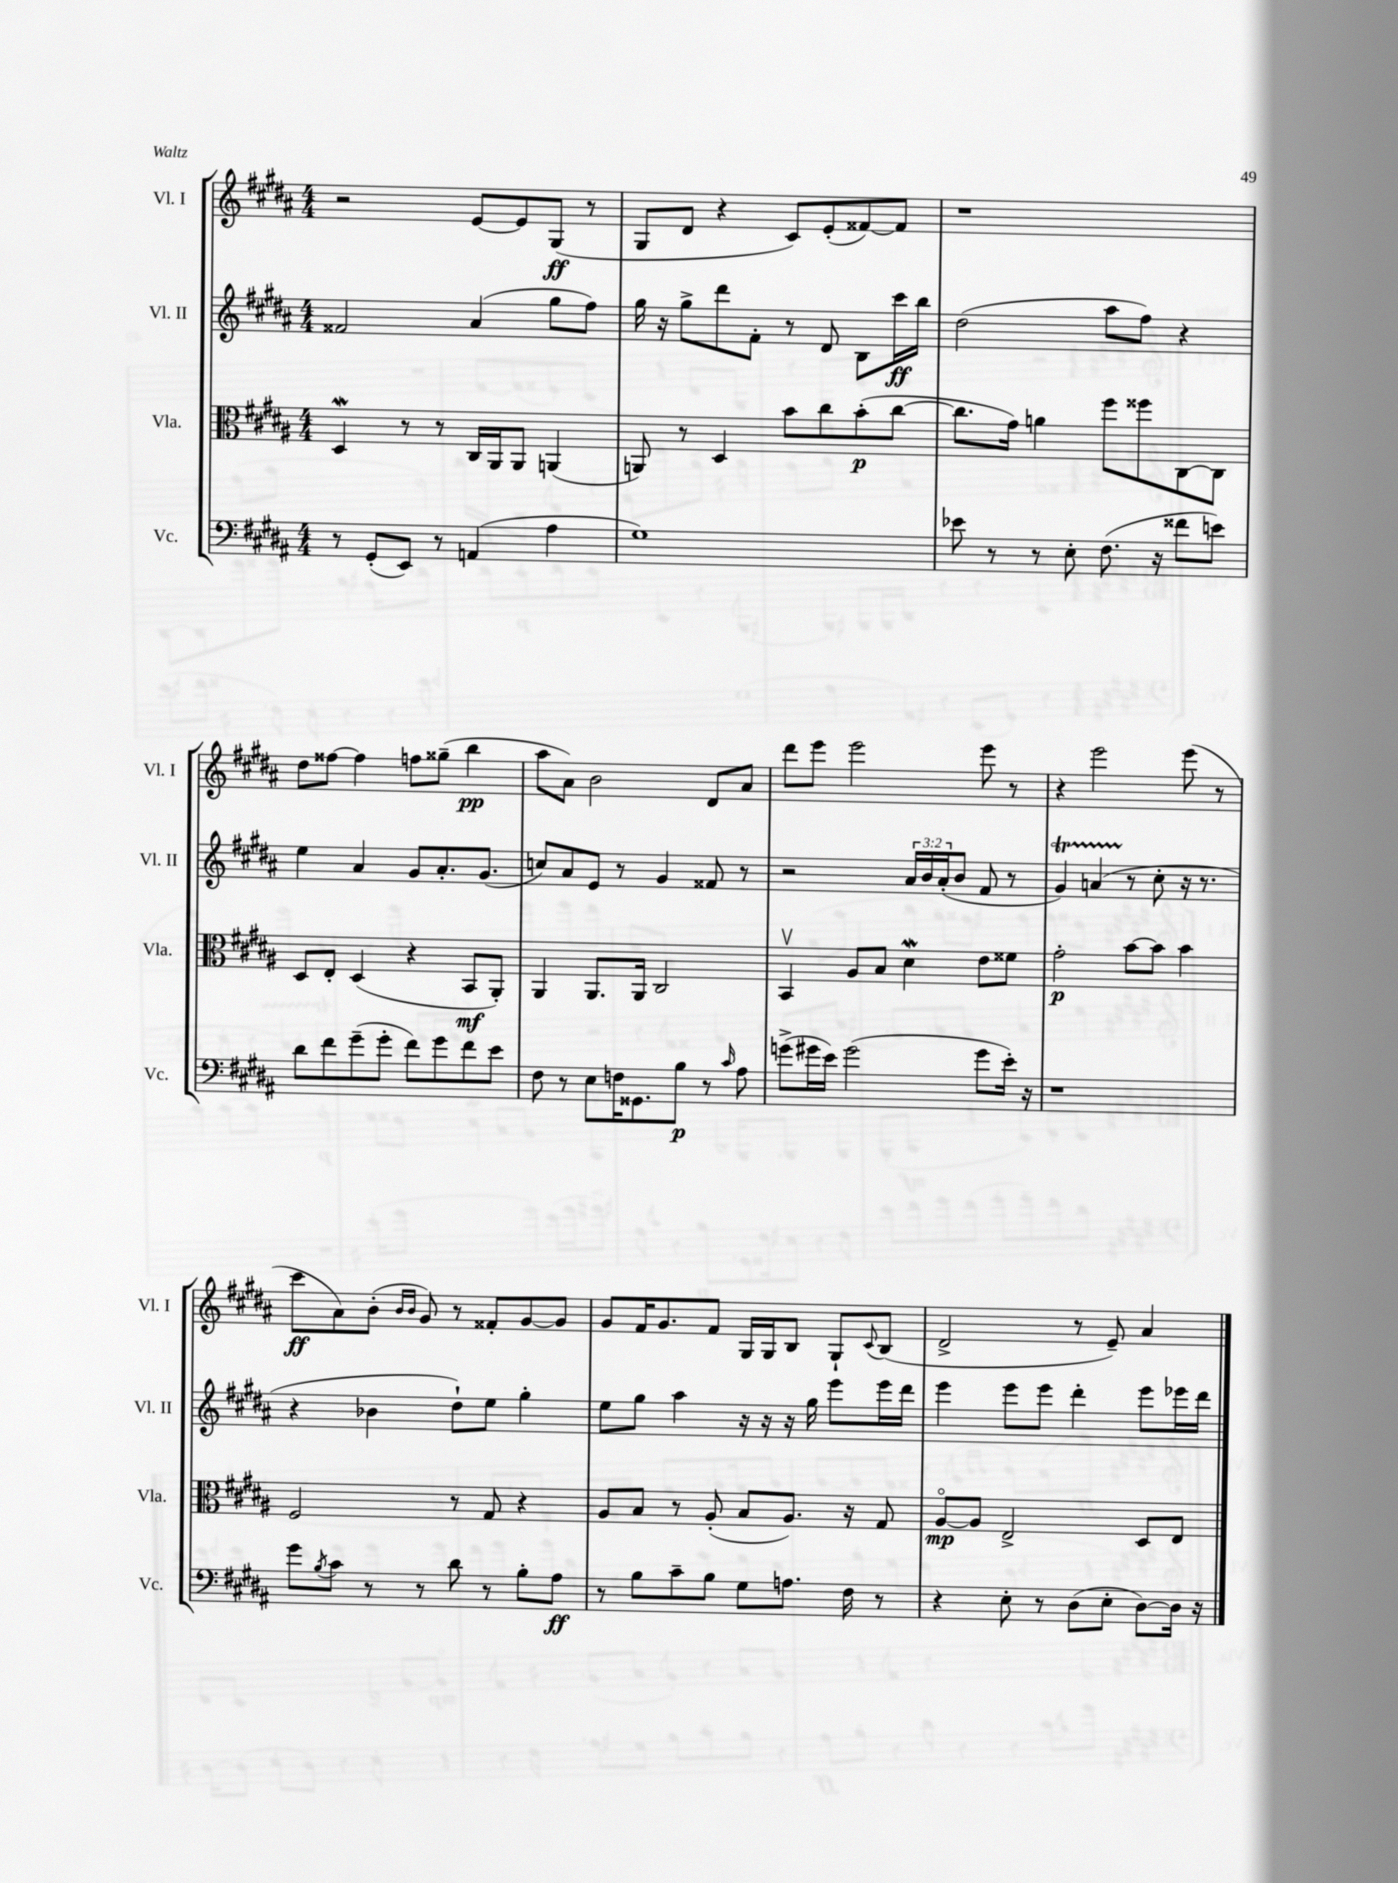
<<
\new StaffGroup <<
\new Staff = "s0" \with { instrumentName = "Vl. I" shortInstrumentName = "Vl. I" } {
    \clef treble \key b \major \numericTimeSignature \time 4/4
    r2 e'8~ e'8 gis8\ff( r8 |
    gis8 dis'8 r4 cis'8) e'8-.( fisis'8~) fisis'8 |
    r1 |
    dis''8 fisis''8~ fisis''4 f''8 gisis''8--( b''4\pp |
    ais''8 ais'8) b'2 dis'8 ais'8 |
    dis'''8 e'''8 e'''2 e'''8 r8 |
    r4 e'''2 e'''8( r8 |
    cis'''8\ff ais'8) b'8-.( \grace { b'16 b'16 } gis'8) r8 fisis'8-. gis'8~ gis'8 |
    gis'8 fis'16 gis'8. fis'8 gis16 gis16 b8 gis8-! \appoggiatura { cis'8 } b8( |
    dis'2-> r8 e'8--) ais'4 \bar "|." |
}
\new Staff = "s1" \with { instrumentName = "Vl. II" shortInstrumentName = "Vl. II" } {
    \clef treble \key b \major \numericTimeSignature \time 4/4 \override Staff.TupletNumber.text = #tuplet-number::calc-fraction-text
    fisis'2 ais'4( gis''8 fis''8) |
    gis''16 r16 gis''8-> dis'''8 fis'8-. r8 dis'8 b8 cis'''16\ff b''16 |
    dis''2( ais''8 fis''8) r4 |
    e''4 ais'4 gis'8 ais'8.-. gis'8.( |
    c''8) ais'8 e'8 r8 gis'4 fisis'8 r8 |
    r2 \tuplet 3/2 { ais'16 b'16 ais'16-.( } b'8 fis'8 r8 |
    gis'4\startTrillSpan) a'4( r8\stopTrillSpan cis''8-. r16 r8. |
    r4 bes'4 dis''8-!) e''8 gis''4-. |
    e''8 gis''8 ais''4 r16 r16 r16 gis''16 e'''8 e'''16 dis'''16 |
    e'''4 e'''8 e'''8 dis'''4-. e'''8 ees'''16 dis'''16 \bar "|." |
}
\new Staff = "s2" \with { instrumentName = "Vla." shortInstrumentName = "Vla." } {
    \clef alto \key b \major \numericTimeSignature \time 4/4
    dis4\mordent r8 r8 cis16 ais,16 ais,8 a,4( |
    a,8) r8 dis4 b'8 cis''8 b'8-.\p( cis''8~ |
    cis''8. gis'16) a'4 fis''8 fisis''8 cis8~ cis8 |
    dis8 e8-. dis4( r4 b,8\mf ais,8-.) |
    ais,4 ais,8. ais,16 cis2 |
    b,4\upbow ais8 b8 dis'4\mordent e'8 fisis'8 |
    gis'2-.\p b'8~ b'8 b'4 |
    fis2 r8 gis8 r4 |
    ais8 b8 r8 ais8-.( b8 ais8.) r16 gis8 |
    ais8~\flageolet\mp ais8 e2-> dis8 e8 \bar "|." |
}
\new Staff = "s3" \with { instrumentName = "Vc." shortInstrumentName = "Vc." } {
    \clef bass \key b \major \numericTimeSignature \time 4/4
    r8 gis,8-.( e,8) r8 a,4( ais4 |
    gis1) |
    ees'8 r8 r8 e8-. fis8.( r16 fisis'8 e'8) |
    dis'8 fis'8 gis'8--( gis'8-. fis'8) gis'8 fis'8 e'8 |
    fis8 r8 e8 f16 gisis,8. b8\p r8 \grace { cis'16 } ais8 |
    g'8->( gis'16 e'16) gis'2( gis'8 e'16-.) r16 |
    r1 |
    gis'8 \acciaccatura { b8 } cis'8 r8 r8 dis'8 r8 b8-. ais8\ff |
    r8 b8 cis'8-- b8 gis8 a8. fis16 r8 |
    r4 e8-. r8 dis8( e8-. dis8~) dis16 r16 \bar "|." |
}
>>
>>
\layout { \context { \Score \remove "Bar_number_engraver" } }
